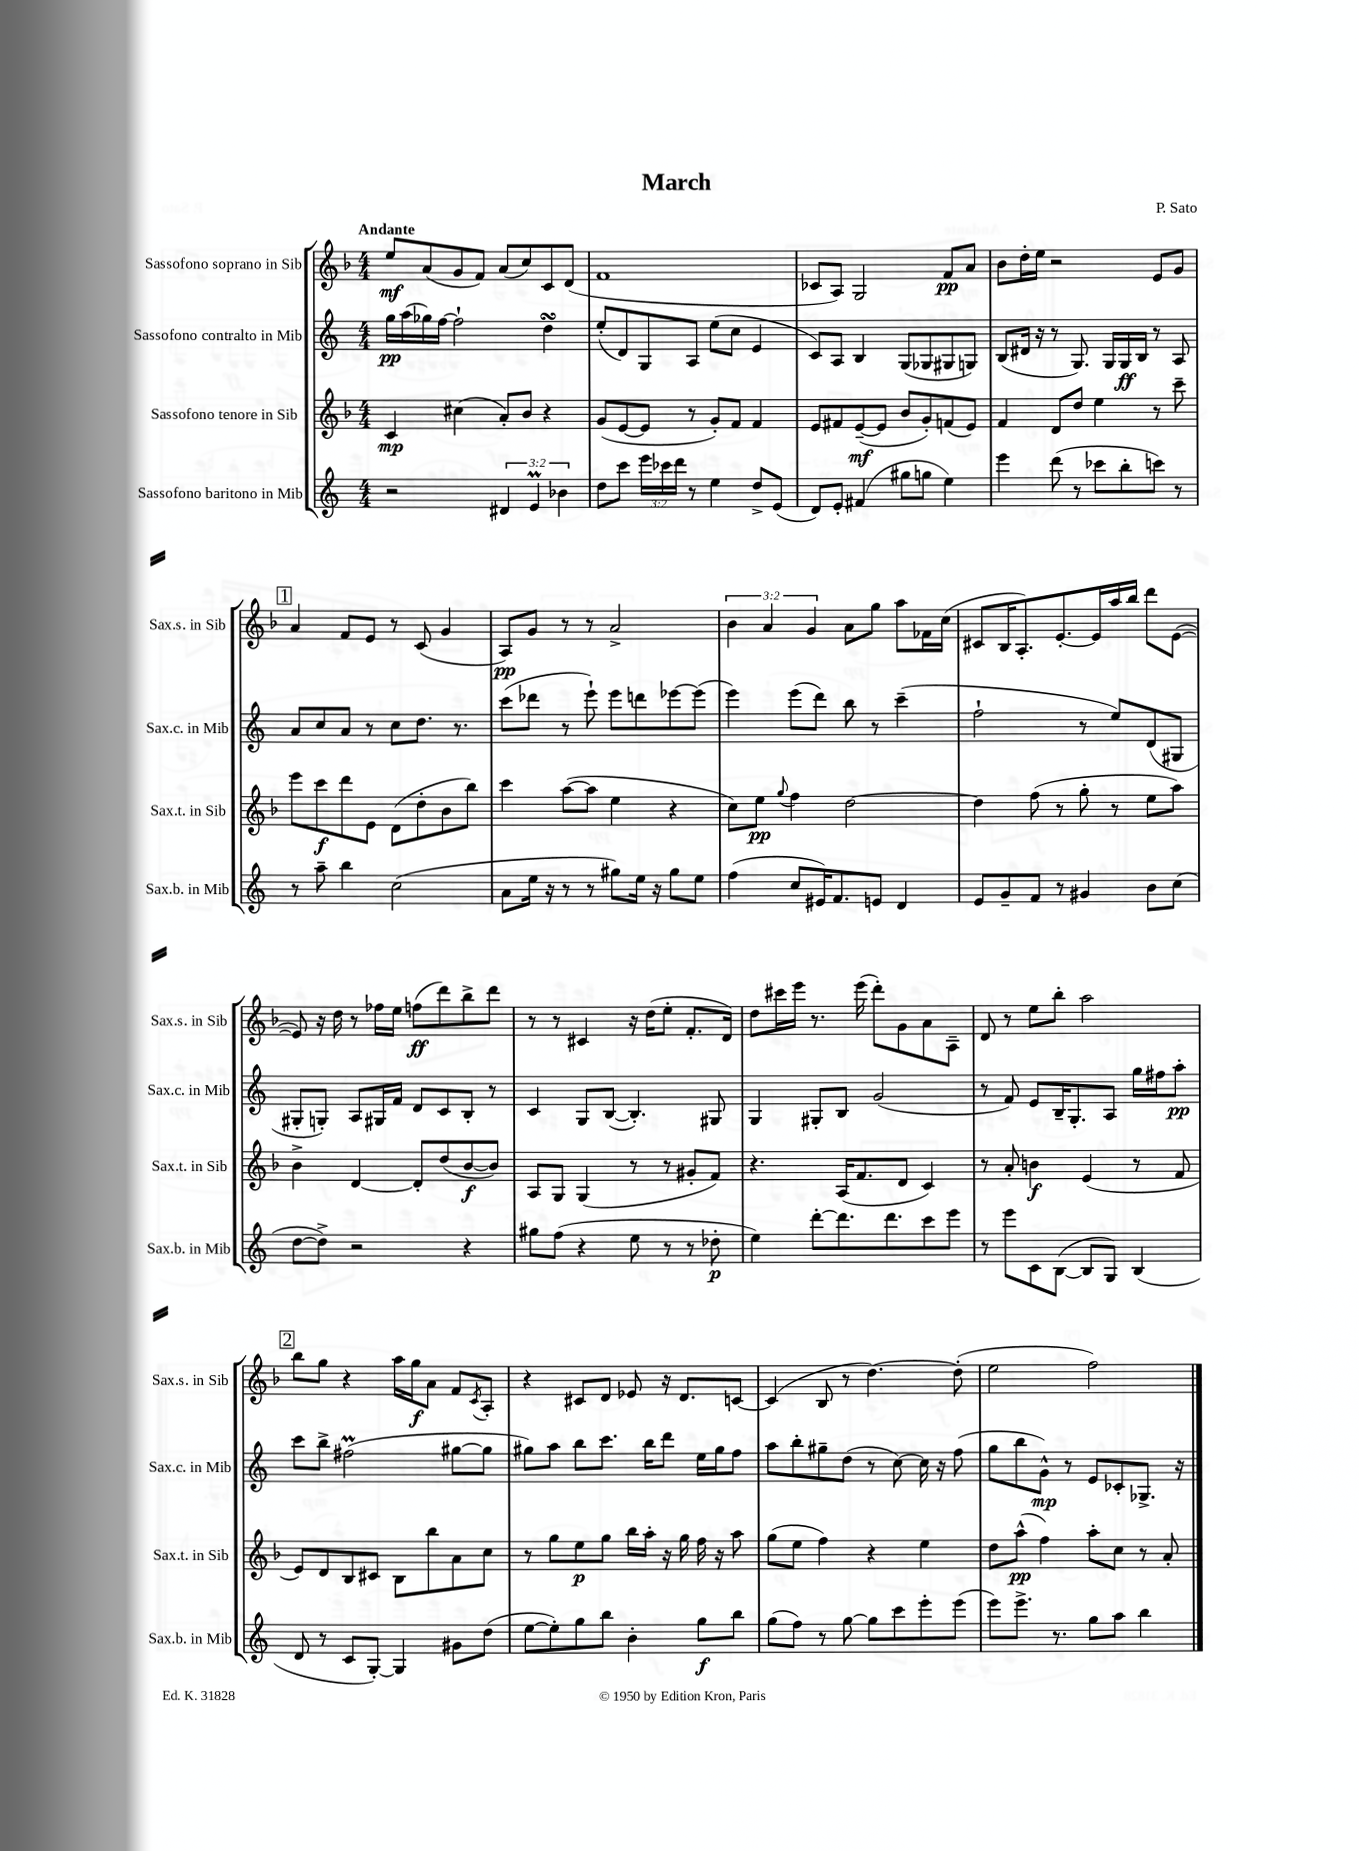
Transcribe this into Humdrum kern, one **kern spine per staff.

**kern	**kern	**kern	**kern
*staff4	*staff3	*staff2	*staff1
*clefG2	*clefG2	*clefG2	*clefG2
*k[]	*k[b-]	*k[]	*k[b-]
*M4/4	*M4/4	*M4/4	*M4/4
2r	4c	16gg	8ee
.	.	(16aa	.
.	.	16gg-)	(8a
.	.	[16ff	.
.	(4cc#	2ff`]	8g
.	.	.	8f)
6d#	8a')	.	(8a
.	8b-	.	8cc)
6e	.	.	.
.	4r	4dd	8c
6b-	.	.	.
.	.	.	(8d
=	=	=	=
8dd	(8g	(8ee'	1f
8ccc	[8e	8d)	.
24eee	8e]	8G	.
24ccc-	.	.	.
24ddd	.	.	.
8r	8r	8A	.
4ee	8g')	(8ee	.
.	8f	8cc	.
8dd^	4f	4e	.
(8e	.	.	.
=	=	=	=
8d)	8e	8c)	8c-
8e'	8f#	8A	8A)
(4f#	([8e~	4B	2G
.	8e]	.	.
8gg#	8b-	(8G	.
8gg	8g')	8G-	.
4ee)	(8f	8G#	8f
.	8e)	8G)	8a
=	=	=	=
4eee	4f	(8B	8b-
.	.	16d#	16dd'
.	.	16r	16ee
(8ddd	8d	8r	2r
8r	8dd	8.G)	.
8ccc-	4ee	.	.
.	.	16G	.
8bb'	.	16G	.
.	.	16B	.
8ccc)	8r	8r	8e
8r	8ccc~	8A	8g
=	=	=	=
8r	8eee	8a	4a
8aa~	8ccc	8cc	.
4bb	8ddd	8a	8f
.	8e	8r	8e
(2cc	(8d	8cc	8r
.	8dd'	8.dd	(8c
.	8b-	.	4g
.	.	8.r	.
.	8bb-)	.	.
=	=	=	=
8a	4ccc	(8ccc	8A)
16ee	.	8ddd-	8g
16r	.	.	.
8r	([8aa	8r	8r
8r	8aa]	8eee`)	8r
8gg#)	4ee	8eee	2a^
16ee	.	8ddd	.
16r	.	.	.
8gg#	4r	[8eee-	.
8ee	.	(8eee-]	.
=	=	=	=
(4ff	8cc)	4eee)	6b-
.	8ee	.	.
.	.	.	6a
.	8qqgg	.	.
8cc	4ff	(8eee	.
.	.	.	6g
16e#)	.	8ddd)	.
8.f	.	.	.
.	[2dd	8bb	8a
8e	.	8r	8gg
4d	.	(4ccc~	8aa
.	.	.	16f-
.	.	.	(16cc
=	=	=	=
8e	4dd]	2ff`	8c#
8g~	.	.	16B-
.	.	.	8.A')
8f	(8ff	.	.
8r	8r	.	[8.e'
4g#	8gg'	8r	.
.	.	.	16e]
.	8r	8ee)	16aa
.	.	.	16bb-
8b	8ee	(8d	8ddd
(8cc	8aa)	8G#	([8e
=	=	=	=
[8dd	4b-^	8G#'	8e])
8dd^])	.	8G')	16r
.	.	.	16dd
2r	[4d	8A	8r
.	.	16G#	16ff-
.	.	16f	16ee
.	8d']	8d	(8ff
.	(8dd	8c	8ddd)
4r	[8b-	8B'	8bb-^
.	8b-])	8r	8ddd
=	=	=	=
8gg#	8A	4c	8r
(8ff	8G	.	8r
4r	(4G	8G	4c#
.	.	([8B	.
8ee	8r	4.B'])	16r
.	.	.	(16dd
8r	8r	.	8ee'
8r	8g#'	.	8.f'
8dd-'	8f)	8G#	.
.	.	.	16d)
=	=	=	=
4ee)	4.r	4G	8dd
.	.	.	16ccc#
.	.	.	16eee
[8ddd'	.	8G#'	8.r
8.ddd]	(16A	8B	.
.	8.f	.	(16eee
.	.	(2g	8ddd')
8.ddd	.	.	.
.	8d	.	8g
8ccc	4c)	.	8a
8eee	.	.	8A~
=	=	=	=
8r	8r	8r	8d
8eee	8a'	8f)	8r
8c	4b	8e	8ee
([8B	.	16B~	8bb-'
.	.	8.G'	.
8B]	(4e	.	2aa
8G)	.	8A	.
(4B	8r	16gg	.
.	.	16ff#	.
.	8f	8aa'	.
=	=	=	=
8d	8e)	8ccc	8bb-
8r	8d	8bb^	8gg
8c	8B-	(2ff#	4r
[8G')	8c#	.	.
4G]	8B-	.	16aa
.	.	.	16gg
.	8bb-	.	8a
8g#	8a	[8gg#	8f
.	.	.	8qc
(8dd	8cc	8gg#]	8A'
=	=	=	=
[8ee	8r	8gg#)	4r
8ee'])	8gg	8aa	.
8gg	8ee	8bb	8c#
8bb	8gg	8.ccc	8d
4b'	16bb-	.	8e-
.	16aa'	16bb	.
.	16r	8ddd	16r
.	16gg	.	8.d
8gg	16ff	16ee	.
.	16r	16gg#	.
8bb	8aa	8ff	[8c
=	=	=	=
(8gg	(8gg	8aa	(4c]
8ff)	8ee	8bb'	.
8r	4ff)	8gg#~	8B-
[8gg	.	(8dd	8r
8gg]	4r	8r	[4.dd)
8ccc	.	[8cc)	.
8eee'	4ee	16cc]	.
.	.	16r	.
(8eee	.	(8ff	(8dd']
=	=	=	=
8eee)	8dd	8gg	2ee
8.eee^	(8aa^^	8bb	.
.	4ff)	8g^^)	.
8.r	.	.	.
.	.	8r	.
8gg	8aa'	8e	2ff)
8aa	8cc	8c-'	.
4bb	8r	8.G-^	.
.	8a'	.	.
.	.	16r	.
==	==	==	==
*-	*-	*-	*-
